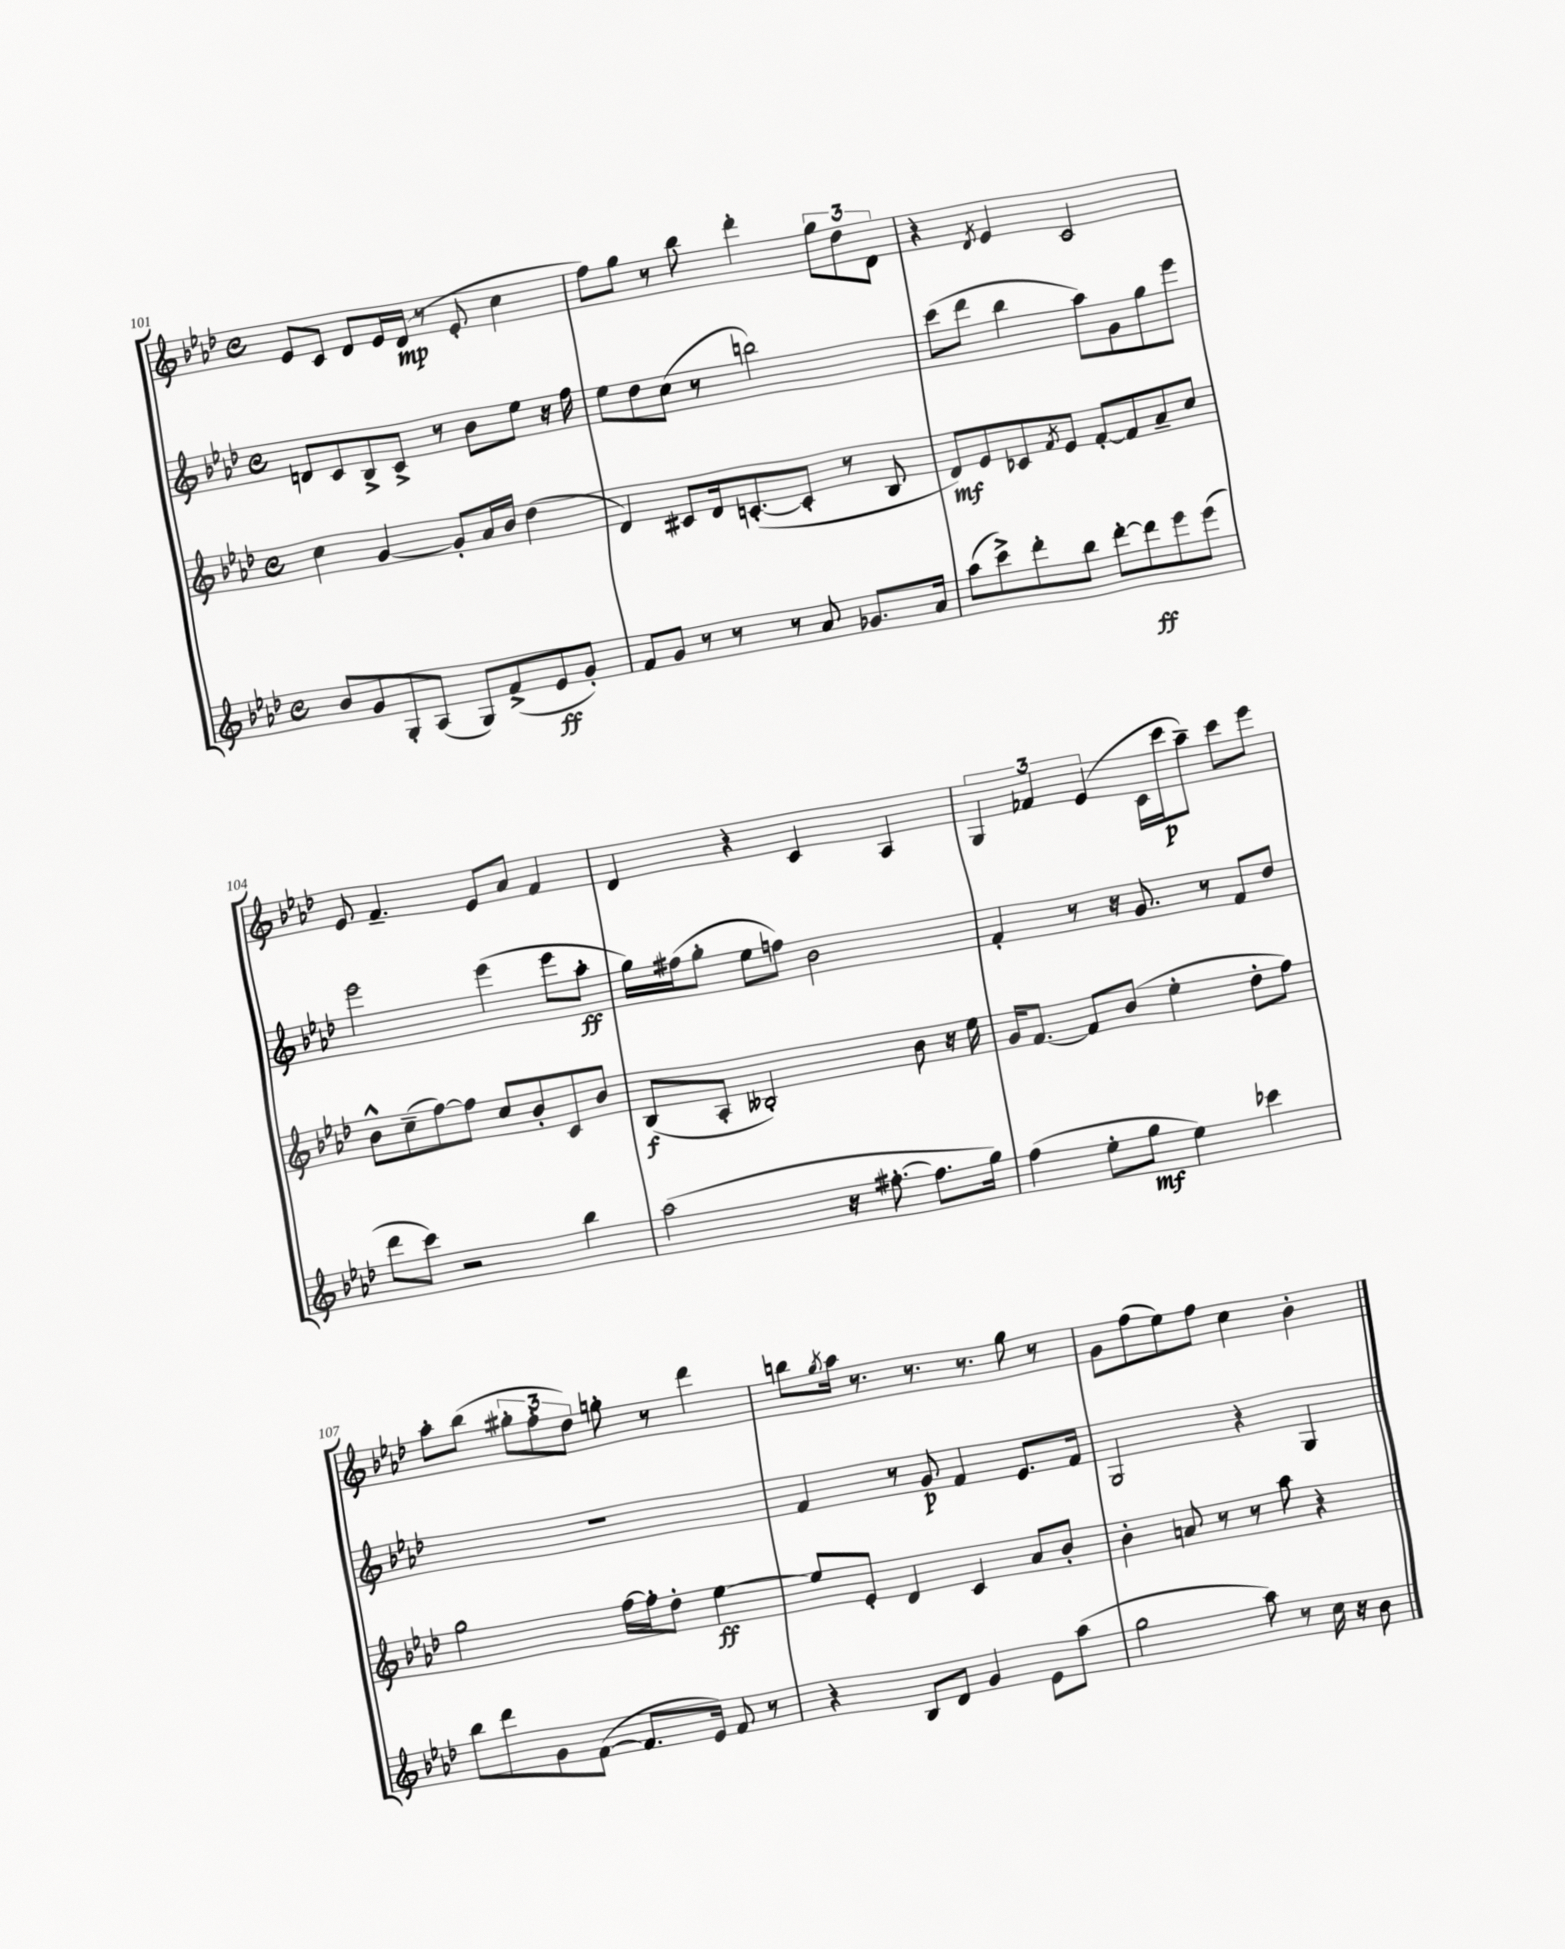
<<
\new StaffGroup <<
\new Staff = "s0" {
    \clef treble \key aes \major \defaultTimeSignature \time 4/4
    ees'8 c'8 des'8 ees'16 des'16\mp( r8 ees'8-. c''4 |
    f''8) g''8 r8 bes''8 des'''4-. \tuplet 3/2 { g''8 des''8 des'8 } |
    r4 \acciaccatura { des'8 } ees'4 c'2 |
    ees'8 f'4.-- ees'8 aes'8 f'4 |
    des'4 r4 c'4 aes4 |
    \tuplet 3/2 { g4 fes'4 ees'4( } c'16 c'''16\p aes''8--) c'''8 ees'''8 |
    aes''8-. bes''8( \tuplet 3/2 { gis''8-. f''8-. des''8) } g''8-. r8 des'''4 |
    b''8 \acciaccatura { g''8 } aes''16 r8. r8. r8. g''8 r8 |
    g'8 f''8( ees''8) f''8 c''4 bes'4-. \bar "|." |
}
\new Staff = "s1" {
    \clef treble \key aes \major \defaultTimeSignature \time 4/4
    d'8 c'8 bes8-> c'8-> r8 bes'8 ees''8 r16 f''16 |
    ees''8 des''8 c''8( r8 b''2) |
    c'''8( des'''8 bes''4 aes''8) g'8 g''8 ees'''8 |
    ees'''2 ees'''4( ees'''8 aes''8-.\ff |
    g''16) fis''16( g''8-. ees''8 f''8) bes'2 |
    f'4-. r8 r16 g'8. r8 f'8 des''8 |
    R1 |
    f'4 r8 g'8\p f'4 ees'8. f'16 |
    g2 r4 g4 \bar "|." |
}
\new Staff = "s2" {
    \clef treble \key aes \major \defaultTimeSignature \time 4/4
    c''4 g'4~ g'8-. aes'16 bes'16 des''4( |
    des'4) cis'8 des'16 c'8.~-.( c'8-. r8 bes8 |
    des'8\mf) ees'8 ces'8 \acciaccatura { f'8 } ees'8 f'8~-. f'8 aes'8-- c''8 |
    bes'8-^ c''8--( f''8~) f''8 c''8 bes'8-. c'8 bes'8 |
    bes8\f( aes8-. beses2-.) bes'8 r16 ees''16 |
    g'16 f'8.~ f'8 bes'8( ees''4-. des''8-. f''8) |
    g''2 f''16~ f''16-. des''8-. ees''4~\ff |
    ees''8 ees'8-. des'4 c'4 aes'8 bes'8-. |
    bes'4-. a'8 r8 r8 aes''8 r4 \bar "|." |
}
\new Staff = "s3" {
    \clef treble \key aes \major \defaultTimeSignature \time 4/4
    bes'8 g'8 g8-. aes8( g8) f'8->( ees'8\ff g'8-.) |
    f'8 g'8 r8 r8 r8 aes'8 ges'8. aes'16 |
    aes''8( c'''8->) des'''8-. bes''8 des'''8~-. des'''8\ff ees'''8 ees'''8( |
    des'''8 c'''8) r2 bes''4 |
    aes''2( r16 fis''8.~-. fis''8. g''16) |
    f''4( ees''8-. g''8\mf ees''4) ces'''4 |
    bes''8 des'''8 g'8 f'8~( f'8. ees'16) f'8 r8 |
    r4 bes8 des'8 g'4 ees'8 aes''8( |
    g''2 aes''8) r8 c''16 r16 bes'8 \bar "|." |
}
>>
>>
\layout { \context { \Score currentBarNumber = #101 } }
